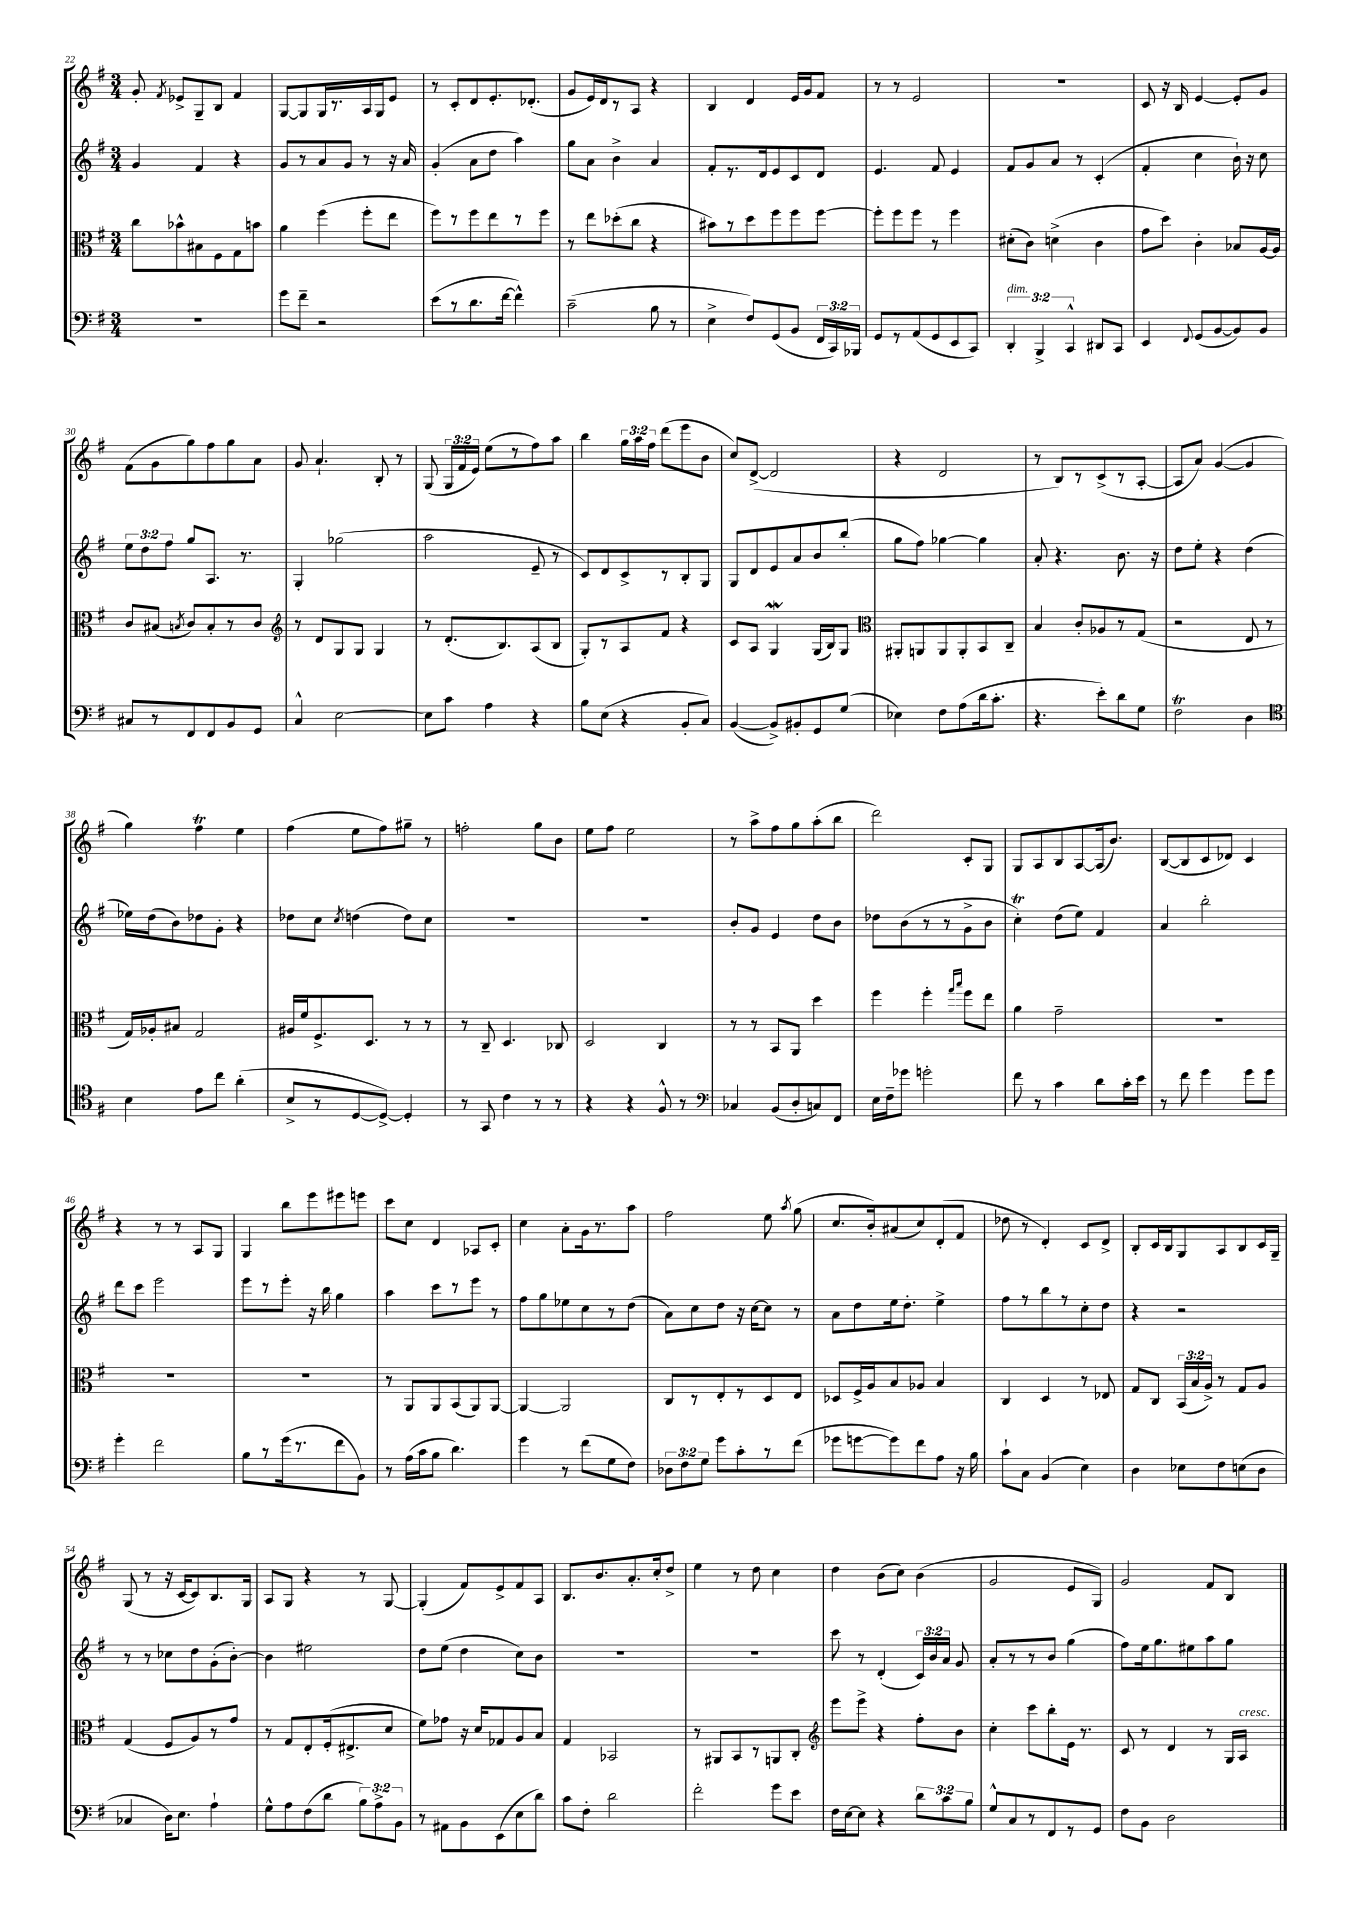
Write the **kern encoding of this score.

**kern	**kern	**kern	**kern
*staff4	*staff3	*staff2	*staff1
*clefF4	*clefC3	*clefG2	*clefG2
*k[f#]	*k[f#]	*k[f#]	*k[f#]
*M3/4	*M3/4	*M3/4	*M3/4
2.r	8cc	4g	8g'
.	.	.	8qf#
.	8b-^^	.	8e-^
.	8B#	4f#	8G~
.	8F#	.	8B
.	8G	4r	4f#
.	8b	.	.
=	=	=	=
8g	4a	8g	[8G
8f#~	.	8r	8G]
2r	(4ff#	8a	16G
.	.	.	8.r
.	.	8g	.
.	8ff#'	8r	16A
.	.	.	16G
.	8ee	16r	8e
.	.	16a	.
=	=	=	=
(8e	8ff#)	(4g'	8r
8r	8r	.	8c'
8.d	8ff#	8a	8d
.	8ee	8dd	8.e'
[16f#	.	.	.
4f#^^])	8r	4aa)	.
.	.	.	(8.d-'
.	8ff#	.	.
=	=	=	=
(2c~	8r	8gg	8g
.	8ee	8a	16e)
.	.	.	16d
.	(8dd-'	4b^	8r
.	8cc	.	8A
8B	4r	4a	4r
8r	.	.	.
=	=	=	=
4E^	8b#)	8f#'	4B
.	8r	8.r	.
8F#)	8dd	.	4d
.	.	16d	.
(8GG	8ff#	8e	.
8BB	8ff#	8c	16e
.	.	.	16g
24FF#	[8ff#	8d	8f#
24CC)	.	.	.
24BBB-	.	.	.
=	=	=	=
8GG	8ff#']	4.e	8r
8r	8ff#	.	8r
(8AA	8ff#	.	2e
8GG	8r	8f#	.
8EE	4ff#	4e	.
8CC)	.	.	.
=	=	=	=
6DD'	(8d#'	8f#	2.r
.	8c)	8g	.
6BBB^	.	.	.
.	(4d^	8a	.
6CC^^	.	.	.
.	.	8r	.
8DD#	4c	(4c'	.
8CC	.	.	.
=	=	=	=
4EE	8g	4f#'	8c
.	8dd)	.	16r
.	.	.	16B
8qqFF#	.	.	.
(8GG	4c'	4cc	[4e
[8BB	.	.	.
8BB])	8B-	16b`)	8e']
.	.	16r	.
8BB	[16A	8cc	8g
.	16A]	.	.
=	=	=	=
8C#	8c	12ee	(8f#
.	.	12dd	.
8r	(8B#	.	8g
.	.	12ff#	.
.	8qB	.	.
8FF#	8c)	8gg	8gg)
8FF#	8B'	8.A	8ff#
8BB	8r	.	8gg
.	.	8.r	.
8GG	8c	.	8a
=	=	=	=
*	*clefG2	*	*
4C^^	8r	4G'	8g
.	8d	.	4.a`
[2E	8G	(2gg-	.
.	8G	.	.
.	4G	.	8B'
.	.	.	8r
=	=	=	=
8E]	8r	2aa	(8G
8c	(8.d'	.	24G
.	.	.	24f#
.	.	.	24e)
4A	.	.	(8ee
.	8.B)	.	.
.	.	.	8r
4r	(8A	8e~	8ff#)
.	8B	8r	8aa
=	=	=	=
8B	8G')	8c)	4bb
(8E	8r	8d	.
4r	8A	8c^	24gg
.	.	.	24aa
.	.	.	24ff#
.	8f#	8r	(8ddd
8BB'	4r	8B'	8eee
8C)	.	8G	8b
=	=	=	=
([4BB	8c	8G	8cc)
.	8A	8d	([8d^
8BB^])	4G	8e	2d]
8BB#'	.	8a	.
8GG	(16G	8b	.
.	16B)	.	.
(8G	8G	(8bb'	.
=	=	=	=
*	*clefC3	*	*
4E-)	8AA#'	8gg	4r
.	8AA	8ff#)	.
8F#	8AA	[4gg-	2d
(8A	8AA'	.	.
16d	8BB	4gg-]	.
8.c'	.	.	.
.	8C~	.	.
=	=	=	=
4.r	4B	8a'	8r
.	.	4.r	8B)
.	8c'	.	8r
8e')	8A-	.	(8c^
8d	8r	8.b	8r
8G	(8G	.	[8A'
.	.	16r	.
=	=	=	=
2F#	2r	8dd	8A]
.	.	8ee'	8a)
.	.	4r	([4g
4D	8E	(4dd	4g]
.	8r	.	.
=	=	=	=
*clefC4	*	*	*
4B	16G)	16ee-)	4gg)
.	16A-'	(16dd	.
.	8B#	8b)	.
8e	2G	8dd-	4ff#
8cc	.	8g'	.
(4a'	.	4r	4ee
=	=	=	=
8B^	16A#	8dd-	(4ff#
.	16f#	.	.
8r	8.F#^	8cc	.
.	.	8qcc	.
[8D	.	(4dd	8ee
.	8.D	.	.
8D^_)	.	.	8ff#)
4D']	8r	8dd)	8gg#~
.	8r	8cc	8r
=	=	=	=
8r	8r	2.r	2ff'
8GG	8C~	.	.
4c	4.D	.	.
8r	.	.	8gg
8r	8C-	.	8b
=	=	=	=
4r	2D	2.r	8ee
.	.	.	8ff#
4r	.	.	2ee
8F#^^	4C	.	.
8r	.	.	.
=	=	=	=
*clefF4	*	*	*
4C-	8r	8b'	8r
.	8r	8g	8aa^
(8BB	8BB	4e	8ff#
8D'	8AA	.	8gg
8C)	4dd	8dd	(8aa'
8FF#	.	8b	8bb
=	=	=	=
16E	4ff#	8dd-	2ddd)
16F#~	.	.	.
8g-	.	(8b	.
2g'	4ff#'	8r	.
.	.	8r	.
.	16qqgg	.	.
.	16qqbb	.	.
.	8ff#	8g^	8c'
.	8ee	8b	8G
=	=	=	=
8f#	4a	4cc')	8G
8r	.	.	8A
4c	2g~	(8dd	8B
.	.	8ee)	[8A
8d	.	4f#	(16A]
.	.	.	8.b)
16c'	.	.	.
16e	.	.	.
=	=	=	=
8r	2.r	4a	([8B
8f#	.	.	8B]
4g	.	2bb'	8c
.	.	.	8d-)
8g	.	.	4c
8g	.	.	.
=	=	=	=
4g'	2.r	8ddd	4r
.	.	8ccc	.
2f#	.	2eee	8r
.	.	.	8r
.	.	.	8A
.	.	.	8G
=	=	=	=
8B	2.r	8eee	4G
8r	.	8r	.
(16g	.	8eee'	8bb
8.r	.	.	.
.	.	16r	8eee
.	.	16bb	.
8f#	.	4gg	8eee#
8BB)	.	.	8eee
=	=	=	=
8r	8r	4aa	8ccc
(16A	8AA	.	8cc
16c	.	.	.
8B	8AA	8ccc	4d
4.d)	(8BB	8r	.
.	8AA)	8eee	8A-
.	[8AA	8r	8c'
=	=	=	=
4g	4AA_	8ff#	4cc
.	.	8gg	.
8r	2AA]	8ee-	8a'
(8f#	.	8cc	16g
.	.	.	8.r
8G	.	8r	.
8F#)	.	(8dd	8aa
=	=	=	=
12D-	8C	8a)	2ff#
12F#	.	.	.
.	8r	8cc	.
12G	.	.	.
8g	8E'	8dd	.
8c'	8r	16r	.
.	.	[16cc	.
8r	8D	8cc]	8ee
.	.	.	8qaa
(8f#	8E	8r	(8gg
=	=	=	=
8g-	8D-	8a	8.cc
[8g	16F#^	8dd	.
.	16A	.	16b')
8g])	8B	16ee	(8a#
.	.	8.dd'	.
8f#	8A-	.	8cc)
8A	4B	4ee^	(8d'
16r	.	.	8f#
16B	.	.	.
=	=	=	=
8c`	4C	8ff#	8dd-
8C	.	8r	8r
(4BB	4D	8bb	4d')
.	.	8r	.
4E)	8r	8cc'	8c
.	8E-	8dd	8d^
=	=	=	=
4D	8G	4r	8B'
.	8C	.	16c
.	.	.	16B
8E-	(24BB	2r	8G
.	24B	.	.
.	24A^)	.	.
8F#	8r	.	8A
(8E	8G	.	8B
8D	8A	.	16c
.	.	.	16G~
=	=	=	=
4C-	(4G	8r	(8G
.	.	8r	8r
16D)	8F#	8cc-	16r
8.E	.	.	[16c
.	8A)	8dd	8c])
4A`	8r	(8g'	8.B
.	8g	[8b')	.
.	.	.	16G
=	=	=	=
8G^^	8r	4b]	8A
8A	8G	.	8G
(8F#	8E'	2ee#	4r
8d	(16F#'	.	.
.	8.E#^	.	.
12B)	.	.	8r
12A^	.	.	.
.	8d	.	[8G
12BB	.	.	.
=	=	=	=
8r	8f#)	8dd	(4G']
8AA#	8g-	(8ee	.
8BB	16r	4dd	8f#)
.	16d	.	.
(8EE	8G-	.	8e^
8E	8A	8cc)	8f#
8d)	8B	8b	8A
=	=	=	=
8c	4G	2.r	8.B
8F#'	.	.	.
.	.	.	8.b
2d	2BB-	.	.
.	.	.	8.a'
.	.	.	16cc'
.	.	.	8dd^
=	=	=	=
2f#'	8r	2.r	4ee
.	8AA#	.	.
.	8BB	.	8r
.	8r	.	8dd
8g	8AA	.	4cc
8e	8C'	.	.
=	=	=	=
*	*clefG2	*	*
16F#	8eee	8ccc	4dd
[16E	.	.	.
8E]	8eee^	8r	.
4r	4r	(4d'	(8b
.	.	.	8cc)
12d	8ff#'	24c)	(4b
.	.	24b	.
12c	.	24a	.
.	8b	8g	.
12B	.	.	.
=	=	=	=
8G^^	4cc'	8a'	2g
8C	.	8r	.
8r	8ccc	8r	.
8FF#	8bb'	8b	.
8r	16e	(4gg	8e
.	8.r	.	.
8GG	.	.	8G)
=	=	=	=
8F#	8c	8ff#)	2g
8BB	8r	16ee	.
.	.	8.gg	.
2D	4d	.	.
.	.	8ee#	.
.	8r	8aa	8f#
.	16G	8gg	8B
.	16A	.	.
==	==	==	==
*-	*-	*-	*-
